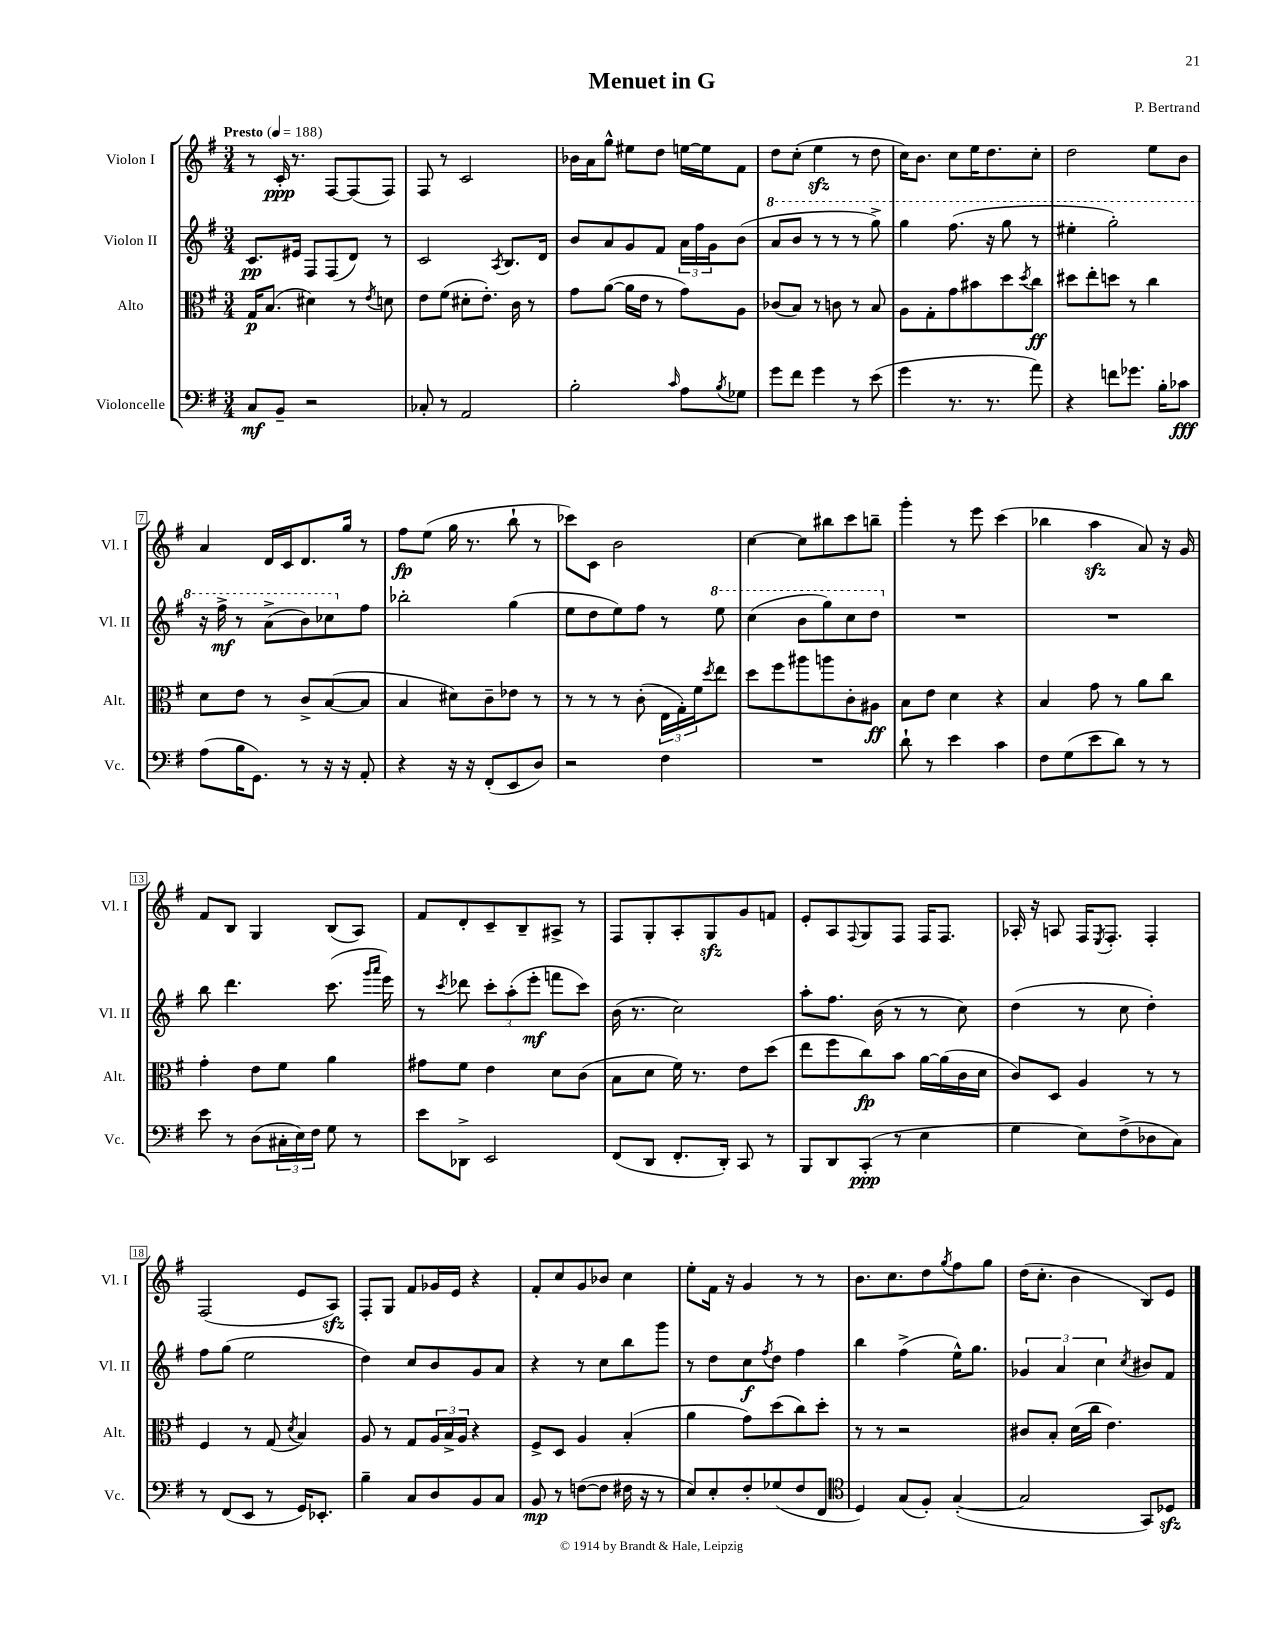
\header { title = "Menuet in G" composer = "P. Bertrand" }
<<
\new StaffGroup <<
\new Staff = "s0" \with { instrumentName = "Violon I" shortInstrumentName = "Vl. I" } {
    \clef treble \key g \major \numericTimeSignature \time 3/4 \tempo "Presto" 4 = 188
    r8 c'16-.\ppp r8. fis8~ fis8( fis8) |
    fis8 r8 c'2 |
    bes'16 a'16 g''8-^ eis''8 d''8 e''16~ e''16 fis'8 |
    d''8 c''8-.( e''4\sfz r8 d''8 |
    c''16) b'8. c''8 e''16 d''8. c''8-. |
    d''2 e''8 b'8 |
    a'4 d'16 c'16 d'8. g''16 r8 |
    fis''8\fp e''8( g''16 r8. b''8-! r8 |
    ces'''8) c'8 b'2 |
    c''4~ c''8 bis''8 c'''8 b''8-- |
    g'''4-. r8 e'''8 c'''4( |
    bes''4 a''4\sfz a'8) r16 g'16 |
    fis'8 b8 g4 b8( a8) |
    fis'8 d'8-. c'8-- b8-- ais8-> r8 |
    fis8 g8-. a8-. g8\sfz g'8 f'8 |
    e'8-. a8 \appoggiatura { fis8 } g8 fis8 fis16 fis8. |
    aes16-. r16 a8 fis16 \acciaccatura { e8 } fis8.-. fis4-. |
    fis2( e'8 a8\sfz) |
    fis8-. g8 fis'8 ges'16 e'16 r4 |
    fis'8-. c''8 g'8 bes'8 c''4 |
    e''8-. fis'16 r16 g'4 r8 r8 |
    b'8. c''8. d''8 \acciaccatura { g''8 } fis''8 g''8 |
    d''16( c''8.-. b'4 b8) e'8 \bar "|." |
}
\new Staff = "s1" \with { instrumentName = "Violon II" shortInstrumentName = "Vl. II" } {
    \clef treble \key g \major \numericTimeSignature \time 3/4
    c'8.\pp eis'16 fis8 fis8( d'8) r8 |
    c'2 \acciaccatura { a8 } b8. d'16 |
    b'8 a'8 g'8 fis'8 \tuplet 3/2 { a'16 fis''16 g'16 } b'8( |
    \ottava #1 a''8 b''8 r8 r8 r8 g'''8->) |
    g'''4 fis'''8.( r16 g'''8 r8 |
    eis'''4-. g'''2-.) |
    r16 fis'''16->\mf r8 a''8->( b''8) ces'''8 \ottava #0 fis''8 |
    bes''2-. g''4( |
    e''8 d''8 e''8) fis''8 r8 \ottava #1 e'''8 |
    c'''4( b''8 g'''8) c'''8 d'''8 \ottava #0 |
    R2. |
    R2. |
    b''8 d'''4. c'''8.( \grace { g'''16 a'''16 } e'''16) |
    r8 \acciaccatura { c'''8 } des'''8 \tuplet 3/2 { c'''8-. a''8-.( e'''8-.\mf } f'''8 c'''8) |
    b'16( r8. c''2) |
    a''8-. fis''8. b'16( r8 r8 c''8) |
    d''4( r8 c''8 d''4-.) |
    fis''8 g''8( e''2 |
    d''4) c''8 b'8 g'8 a'8 |
    r4 r8 c''8 b''8 g'''8 |
    r8 d''8 c''8\f \acciaccatura { fis''8 } d''8 fis''4 |
    b''4 fis''4->( e''16-^) g''8. |
    \tuplet 3/2 { ges'4 a'4 c''4 } \acciaccatura { c''8 } bis'8 fis'8 \bar "|." |
}
\new Staff = "s2" \with { instrumentName = "Alto" shortInstrumentName = "Alt." } {
    \clef alto \key g \major \numericTimeSignature \time 3/4
    g16\p b8.( dis'4) r8 \acciaccatura { e'8 } d'8 |
    e'8 fis'8( dis'8-. e'8.-.) c'16 r8 |
    g'8 a'8~( a'16 e'16 r8 g'8) a8 |
    ces'8( b8) r8 c'8 r8 b8 |
    a8 g8-. g'8 bis'8 d''8 \acciaccatura { d''8 } c''8\ff |
    dis''8 e''8-. d''8 r8 c''4 |
    d'8 e'8 r8 c'8-> b8~( b8 |
    b4 dis'8) c'8-- ees'8 r8 |
    r8 r8 r8 c'8-.( \tuplet 3/2 { e16 g16-.) fis'16 } \acciaccatura { d''8 } e''8 |
    d''8 fis''8 ais''8 a''8 c'8-. ais8\ff |
    b8 e'8 d'4 r4 |
    b4 g'8 r8 a'8 c''8 |
    g'4-. e'8 fis'8 a'4 |
    gis'8 fis'8 e'4 d'8 c'8( |
    b8 d'8 fis'16) r8. e'8 d''8( |
    e''8 fis''8 c''8\fp) b'8 a'16~ a'16( c'16 d'16 |
    c'8) d8 a4 r8 r8 |
    fis4 r8 g8( \acciaccatura { d'8 } b4) |
    a8 r8 g8 \tuplet 3/2 { a16 b16-> a16 } r4 |
    fis8-> d8 a4 b4-.( |
    a'4 g'8) d''8( c''8) d''8-. |
    r8 r8 r2 |
    cis'8 b8-. d'16( c''16 e'4.) \bar "|." |
}
\new Staff = "s3" \with { instrumentName = "Violoncelle" shortInstrumentName = "Vc." } {
    \clef bass \key g \major \numericTimeSignature \time 3/4
    c8\mf b,8-- r2 |
    ces8-. r8 a,2 |
    b2-. \grace { c'16 } a8 \acciaccatura { b8 } ges8 |
    g'8 fis'8 g'4 r8 e'8( |
    g'4 r8. r8. a'8) |
    r4 f'8 ges'8. b16-. ces'8\fff |
    a8( b16 g,8.) r8 r16 r16 a,8-. |
    r4 r16 r16 fis,8-.( e,8 d8) |
    r2 fis4 |
    R2. |
    d'8-! r8 e'4 c'4 |
    fis8 g8( e'8 d'8) r8 r8 |
    e'8 r8 d8( \tuplet 3/2 { cis16-. e16) fis16 } g8 r8 |
    e'8 des,8-> e,2 |
    fis,8( d,8 fis,8.-. d,16-.) c,8 r8 |
    b,,8 d,8 c,8-.\ppp( r8 e4 |
    g4 e8) fis8->( des8 c8) |
    r8 fis,8( e,8 r8 g,16) ees,8.-. |
    b4-- c8 d8 b,8 c8 |
    b,8\mp r8 f8~( f8 fis16 r16 r8 |
    e8) e8-. fis8-. ges8( fis8 fis,8 |
    \clef tenor d4) g8( fis8-.) g4~-.( |
    g2 g,8) des8\sfz \bar "|." |
}
>>
>>
\layout { \context { \Score \override BarNumber.stencil = #(make-stencil-boxer 0.1 0.3 ly:text-interface::print) } }
